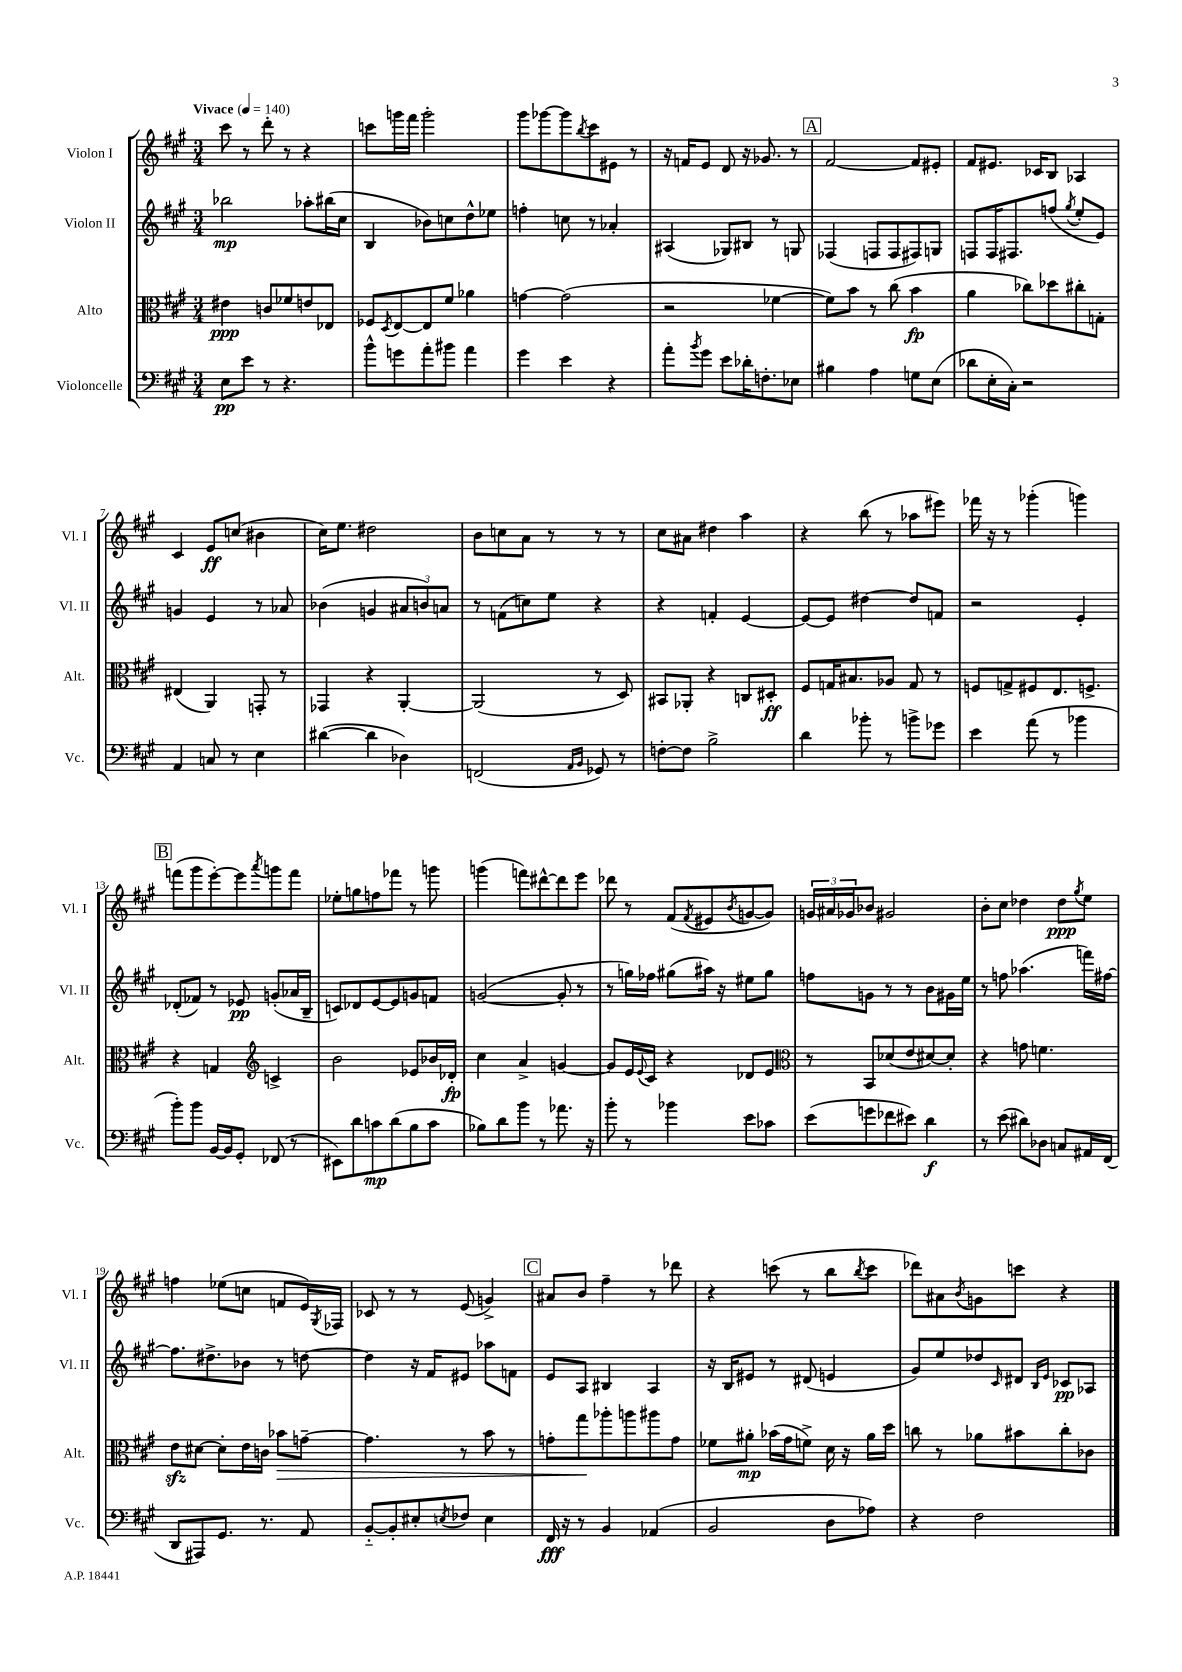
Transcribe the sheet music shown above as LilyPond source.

<<
\new StaffGroup <<
\new Staff = "s0" \with { instrumentName = "Violon I" shortInstrumentName = "Vl. I" } {
    \clef treble \key a \major \numericTimeSignature \time 3/4 \tempo "Vivace" 4 = 140
    cis'''8 r8 d'''8-. r8 r4 |
    c'''8 g'''16 fis'''16 g'''2-. |
    gis'''8 ges'''8~ ges'''8 \acciaccatura { b''8 } cis'''8 eis'8 r8 |
    r16 f'16 e'8 d'8 r16 ges'8. r8 |
    \mark \markup { \box "A" } fis'2~ fis'8 eis'8-. |
    fis'8 eis'8. ces'16 b8 aes4 |
    cis'4 e'8\ff c''8( bis'4 |
    cis''16) e''8. dis''2 |
    b'8 c''8 a'8 r8 r8 r8 |
    cis''8 ais'8 dis''4 a''4 |
    r4 b''8( r8 aes''8 eis'''8) |
    fes'''16 r16 r8 ges'''4-.( g'''4) |
    \mark \markup { \box "B" } f'''8( gis'''8 e'''8~-.) e'''8 \acciaccatura { a'''8 } g'''8 f'''8 |
    ees''8-. g''8 f''8 fes'''8 r8 g'''8 |
    g'''4( f'''8) dis'''8~-^ dis'''8 e'''8 |
    des'''8 r8 fis'8( \acciaccatura { fis'8 } eis'8 \acciaccatura { b'8 } g'8~ g'8) |
    \tuplet 3/2 { g'16 ais'16 ges'16 } bes'8 gis'2 |
    b'8-. cis''8 des''4 des''8\ppp \acciaccatura { gis''8 } e''8 |
    f''4 ees''8( c''8 f'8 e'16) \acciaccatura { gis8 } fes16 |
    ces'8 r8 r8 e'8( g'4->) |
    \mark \markup { \box "C" } ais'8 b'8 fis''4-- r8 des'''8 |
    r4 c'''8( r8 b''8 \acciaccatura { b''8 } c'''8 |
    des'''8) ais'8 \acciaccatura { b'8 } g'8 c'''8 r4 \bar "|." |
}
\new Staff = "s1" \with { instrumentName = "Violon II" shortInstrumentName = "Vl. II" } {
    \clef treble \key a \major \numericTimeSignature \time 3/4
    bes''2\mp aes''8-. bis''16( cis''16 |
    b4 bes'8) c''8 d''8-^ ees''8 |
    f''4-. c''8 r8 aes'4-. |
    ais4( ges8) bis8 r8 g8 |
    \mark \markup { \box "A" } fes4( f8 f8 fis8) g8 |
    f8 f16 fis8. f''8( \acciaccatura { gis''8 } e''8-. e'8) |
    g'4 e'4 r8 aes'8 |
    bes'4( g'4 \tuplet 3/2 { ais'8 b'8) a'8 } |
    r8 f'8( c''8) e''8 r4 |
    r4 f'4-. e'4~ |
    e'8~ e'8 dis''4~ dis''8 f'8 |
    r2 e'4-. |
    \mark \markup { \box "B" } des'8-.( fes'8) r8 ees'8\pp g'8-.( aes'16 b16-- |
    c'8) des'8 e'8~ e'8 g'8 f'8 |
    g'2~( g'8-. r8 |
    r8 g''16) fes''16 gis''8( ais''16) r16 eis''8 gis''8 |
    f''8 g'8 r8 r8 b'8 gis'16 e''16 |
    r8 f''8 aes''4.( f'''16) fis''16~ |
    fis''8. dis''8.-> bes'8 r8 d''8~ |
    d''4 r16 fis'16 eis'8 aes''8 f'8 |
    \mark \markup { \box "C" } e'8 a8 bis4 a4 |
    r16 b16 eis'8 r8 dis'8( e'4 |
    gis'8) e''8 des''8 \grace { cis'16 } dis'8 \grace { b16 e'16 } ces'8\pp aes8 \bar "|." |
}
\new Staff = "s2" \with { instrumentName = "Alto" shortInstrumentName = "Alt." } {
    \clef alto \key a \major \numericTimeSignature \time 3/4
    eis'4\ppp c'8 fes'8 e'8 ees8 |
    fes8 \acciaccatura { d8 } e8~ e8 fis'8 aes'4 |
    g'4~ g'2( |
    r2 fes'4~ |
    \mark \markup { \box "A" } fes'8) b'8 r8 cis''8( b'4\fp |
    a'4 ces''8) des''8 cis''8-. g8-. |
    eis4( a,4) g,8-. r8 |
    ges,4 r4 a,4~-. |
    a,2( r8 d8) |
    bis,8 aes,8-. r4 c8 dis8-.\ff |
    fis8 g16 bis8. aes8 g8 r8 |
    f8 g8-> fis8 e8. f8.-> |
    \mark \markup { \box "B" } r4 g4 \clef treble c'4-> |
    b'2 ees'8 bes'16 des'16-.\fp |
    cis''4 a'4-> g'4~ |
    g'8 e'16 \appoggiatura { e'8 } cis'16 r4 des'8 e'8 |
    \clef alto r8 b,8 des'8( e'8 dis'8~) dis'8-. |
    r4 g'8 f'4. |
    e'8\sfz dis'8~ dis'8-. e'16 c'16 bes'8\> g'8~-- |
    g'4. r8 b'8 r8 |
    \mark \markup { \box "C" } g'8-. gis''8\! aes''8-. a''8 ais''8 g'8 |
    fes'8 ais'8-.\mp bes'16( gis'16 f'8->) d'16 r16 ais'16 d''16 |
    c''8 r8 aes'8 bis'8 c''8-. ces'8 \bar "|." |
}
\new Staff = "s3" \with { instrumentName = "Violoncelle" shortInstrumentName = "Vc." } {
    \clef bass \key a \major \numericTimeSignature \time 3/4
    e8\pp e'8 r8 r4. |
    b'8-^ g'8 a'8-. bis'8 a'4 |
    gis'4 e'4 r4 |
    a'8-. \acciaccatura { b'8 } gis'8 e'8 des'16-. f8.-. ees8 |
    \mark \markup { \box "A" } bis4 a4 g8 e8( |
    des'8 e16-. cis16-.) r2 |
    a,4 c8 r8 e4 |
    dis'4~( dis'4 des4) |
    f,2( \grace { a,16 b,16 } ges,8) r8 |
    f8~-. f8 b2-> |
    d'4 bes'8-. r8 b'8-> ges'8 |
    e'4 a'8( r8 bes'4 |
    \mark \markup { \box "B" } b'8-.) b'8 b,16~ b,16 gis,8-. fes,8( r8 |
    eis,8) d'8 c'8\mp d'8( b8 c'8 |
    bes8) d'8 b'8 r8 aes'8. r16 |
    b'8-. r8 bes'4 e'8 ces'8 |
    e'8( g'8 fes'8 eis'8) d'4\f |
    r8 e'8( dis'8) des8 c8 ais,16 fis,16( |
    d,8 ais,,8) gis,8. r8. a,8 |
    b,8~-_ b,8-. eis8-. \acciaccatura { e8 } fes8 e4 |
    \mark \markup { \box "C" } fis,16\fff r16 r8 b,4 aes,4( |
    b,2 d8 aes8) |
    r4 fis2 \bar "|." |
}
>>
>>
